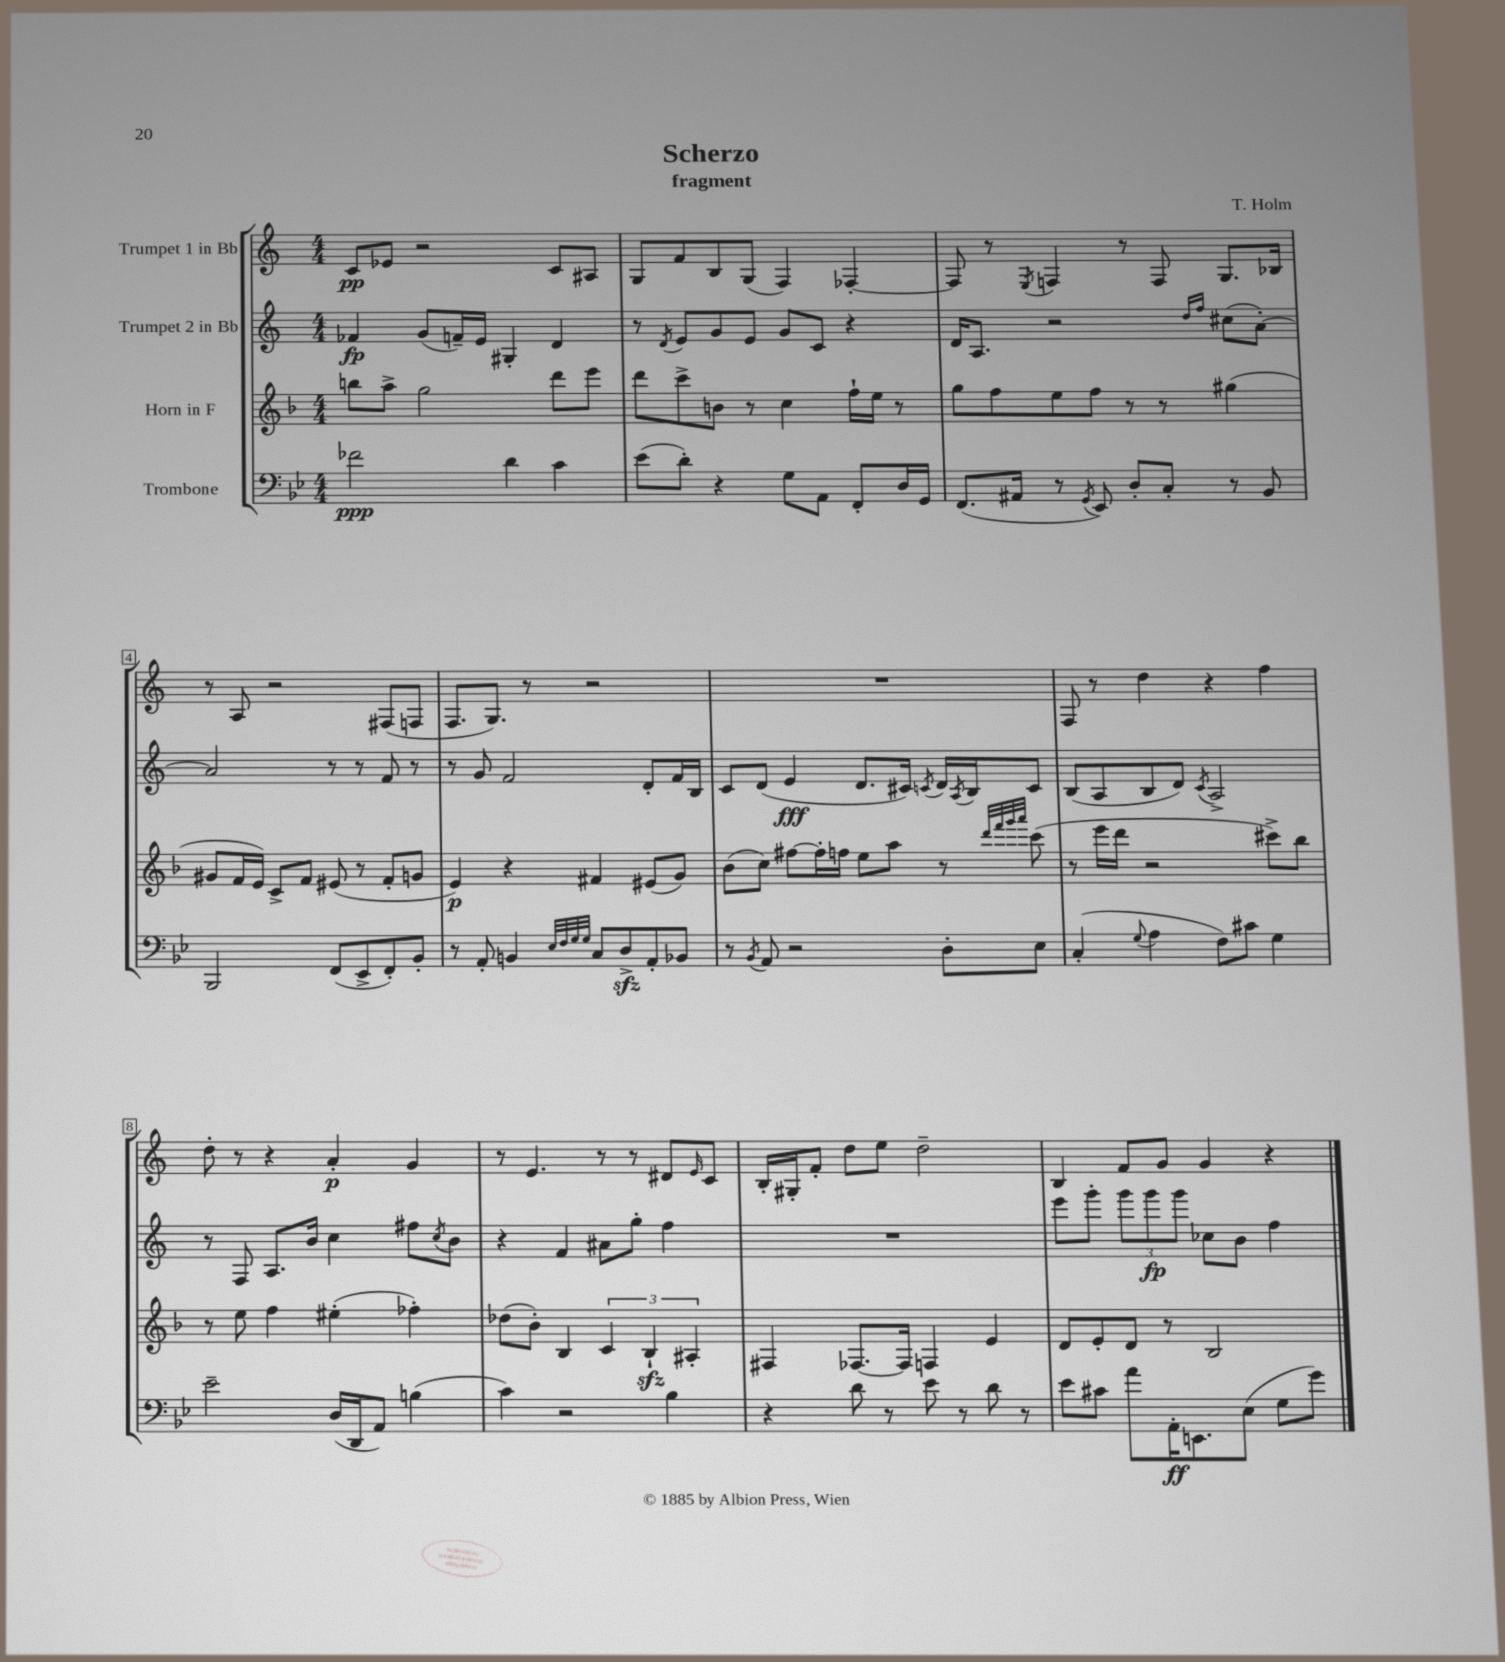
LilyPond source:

\header { title = "Scherzo" composer = "T. Holm" subtitle = "fragment" }
<<
\new StaffGroup <<
\new Staff = "s0" \with { instrumentName = "Trumpet 1 in Bb" } {
    \clef treble \key c \major \numericTimeSignature \time 4/4
    c'8\pp ees'8 r2 c'8 ais8 |
    g8 f'8 b8 g8( f4) fes4~-. |
    fes8 r8 \acciaccatura { e8 } f4 r8 f8 g8. bes16 |
    r8 a8 r2 fis8( f8 |
    f8. g8.) r8 r2 |
    R1 |
    f8 r8 d''4 r4 f''4 |
    d''8-. r8 r4 a'4-.\p g'4 |
    r8 e'4. r8 r8 dis'8 \grace { e'16 } c'8 |
    b16-. gis16-. f'8-. d''8 e''8 d''2-- |
    b4 f'8 g'8 g'4 r4 \bar "|." |
}
\new Staff = "s1" \with { instrumentName = "Trumpet 2 in Bb" } {
    \clef treble \key c \major \numericTimeSignature \time 4/4
    fes'4\fp g'8( f'16--) e'16 gis4-. d'4 |
    r8 \acciaccatura { d'8 } e'8 g'8 e'8 g'8 c'8 r4 |
    d'16 a8. r2 \grace { d''16 f''16 } cis''8( a'8~-.) |
    a'2 r8 r8 f'8 r8 |
    r8 g'8 f'2 d'8-. f'16 b16 |
    c'8 d'8( e'4\fff d'8. cis'16) \acciaccatura { c'8 } d'16 \acciaccatura { a8 } b16 c'8 |
    b8( a8 b8 d'8) \acciaccatura { c'8 } a2-> |
    r8 f8 a8. b'16 c''4 fis''8 \acciaccatura { c''8 } b'8 |
    r4 f'4 ais'8 g''8-. f''4 |
    R1 |
    e'''8 g'''8-. \tuplet 3/2 { g'''8 g'''8\fp g'''8 } ces''8 b'8 f''4 \bar "|." |
}
\new Staff = "s2" \with { instrumentName = "Horn in F" } {
    \clef treble \key f \major \numericTimeSignature \time 4/4
    b''8 a''8-> g''2 d'''8 e'''8 |
    d'''8 c'''8-> b'8 r8 c''4 f''16-! e''16 r8 |
    g''8 f''8 e''8 f''8 r8 r8 gis''4( |
    gis'8 f'16 e'16) c'8-> f'8 eis'8( r8 f'8-. g'8 |
    e'4\p) r4 fis'4 eis'8( g'8) |
    bes'8( c''8) fis''8~ fis''16-. f''16 e''8 a''8 r8 \grace { d'''32 f'''32 g'''32 a'''32 } c'''8( |
    r8 e'''16 d'''16 r2 cis'''8->) bes''8 |
    r8 e''8 f''4 eis''4-.( fes''4-.) |
    des''8( bes'8-.) bes4 \tuplet 3/2 { c'4 bes4-!\sfz ais4-. } |
    fis4 fes8.~ fes16 f4 e'4 |
    d'8 e'8-. d'8 r8 bes2 \bar "|." |
}
\new Staff = "s3" \with { instrumentName = "Trombone" } {
    \clef bass \key bes \major \numericTimeSignature \time 4/4
    fes'2\ppp d'4 c'4 |
    ees'8( d'8-.) r4 g8 a,8 f,8-. d16 g,16 |
    f,8.( ais,16 r8 \acciaccatura { g,8 } ees,8) d8-. c8-. r8 bes,8 |
    bes,,2 f,8( ees,8-> f,8-.) bes,8-. |
    r8 a,8-. b,4 \grace { ees32 f32 g32 g32 } c8 d8->\sfz a,8-. bes,8 |
    r8 \acciaccatura { bes,8 } a,8 r2 d8-. ees8 |
    c4-.( \appoggiatura { g8 } a4 f8) cis'8 g4 |
    ees'2-- d16( d,16 a,8) b4( |
    c'4) r2 bes4 |
    r4 d'8 r8 ees'8 r8 d'8 r8 |
    ees'8 cis'8 a'8 a,16-.\ff e,8. ees8( g8 g'8) \bar "|." |
}
>>
>>
\layout { \context { \Score \override BarNumber.stencil = #(make-stencil-boxer 0.1 0.3 ly:text-interface::print) } }
